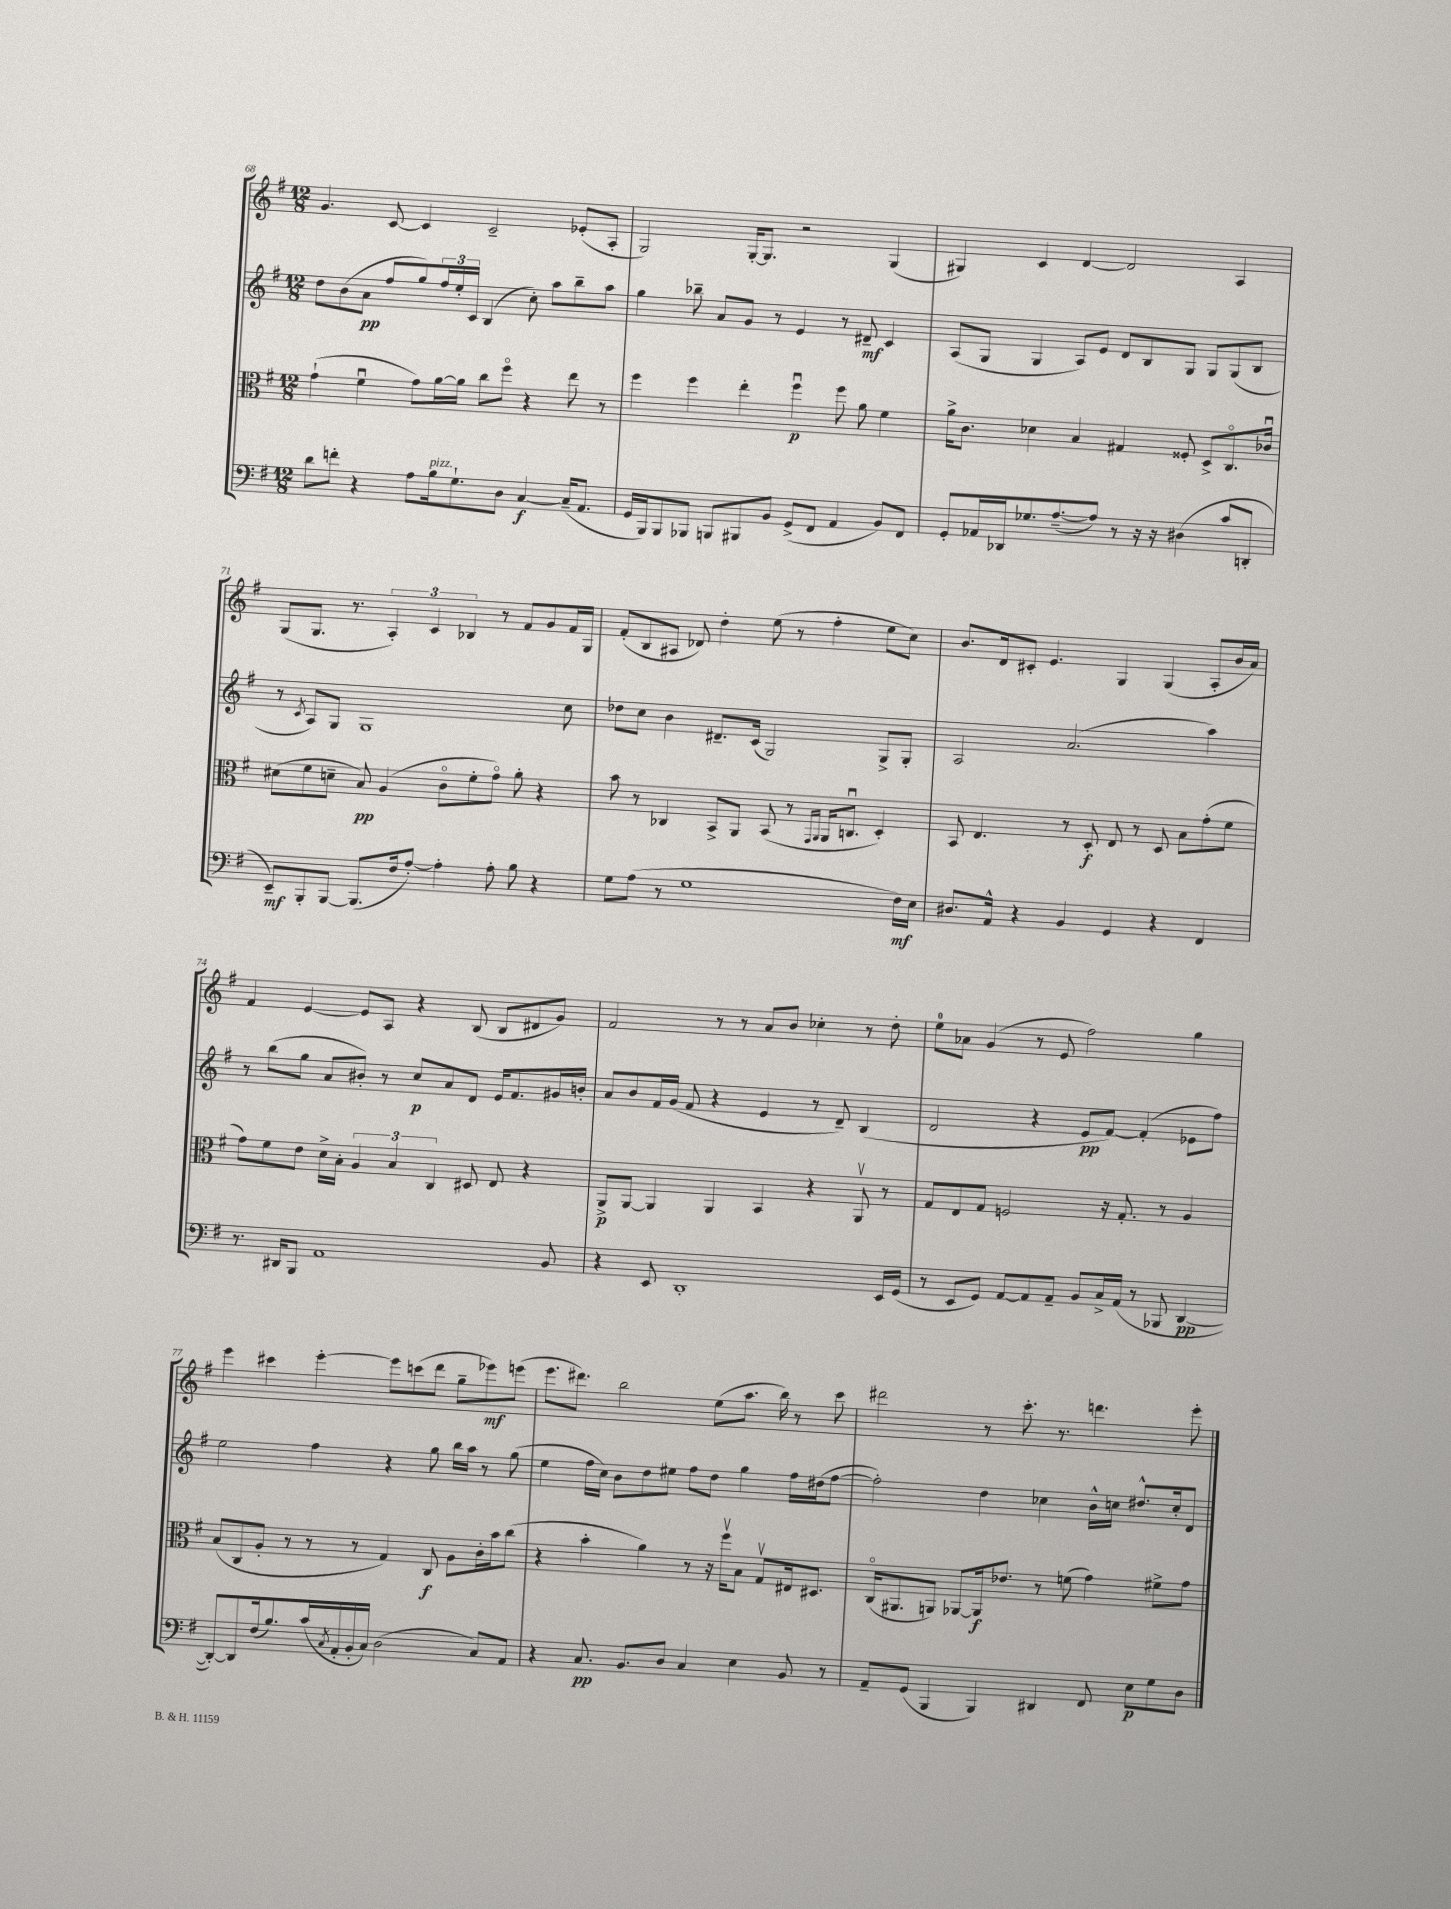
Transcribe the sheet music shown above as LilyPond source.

<<
\new StaffGroup <<
\new Staff = "s0" {
    \clef treble \key g \major \numericTimeSignature \time 12/8
    g'4. c'8~ c'4 c'2-- ees'8-.( a8-. |
    g2) g16~-. g8. r2 g4( |
    gis4) c'4 d'4~ d'2 a4 |
    g8( g8. r8. \tuplet 3/2 { a4-.) c'4 bes4 } r8 fis'8 g'8 fis'16 g16 |
    fis'8-.( b8 ais8 des'8) d''4-. e''8( r8 fis''4-. e''8 c''8) |
    b'8. d'16 cis'8-. e'4. g4 g4( a8-. b'16 a'16) |
    fis'4 e'4~ e'8 a8 r4 b8( b8 dis'8 g'8) |
    fis'2 r8 r8 a'8 b'8 ces''4-. r8 d''8-. |
    e''8-0 aes'8 g'4( r8 e'8 fis''2) g''4 |
    e'''4 cis'''4 e'''4~-. e'''8 c'''8( d'''8 g''8-- ees'''8\mf) e'''8( |
    e'''8. dis'''8.) b''2 e''8( a''8. b''16) r8 c'''8 |
    dis'''2 r8 c'''8.-. r8. d'''4. e'''8-. \bar "|." |
}
\new Staff = "s1" {
    \clef treble \key g \major \numericTimeSignature \time 12/8
    d''8 b'8( a'8\pp fis''8 g''8) \tuplet 3/2 { fis''16 e''16-. c'16 } b4( c''8-.) a''8 b''8-- a''8 |
    g''4 bes''8-- a'8 g'8 r8 e'4 r8 dis'8--\mf c'4 |
    a8( g8 g4 a8) e'8 d'8 b8 g8 g8 g8( b8 |
    r8 \acciaccatura { c'8 } a8) g8 g1 c''8 |
    des''8 c''8 b'4 dis'8.-- c'16( g2) g8-> g8-. |
    a2 a'2.( a''4) |
    r8 b''8( g''8 a'8 bis'8-.) r8 c''8\p a'8 d'8 e'16 fis'8. gis'16 b'16-. |
    a'8 b'8 fis'16 g'16( fis'8 r4 e'4 r8 d'8--) b4( |
    d'2 r4 e'8\pp fis'8~) fis'4-.( ees'8 fis''8) |
    e''2 fis''4 r4 g''8 b''16 a''16 r8 g''8( |
    e''4 fis''16 c''16) b'8 d''8 eis''8 fis''8 d''8 g''4 fis''16 dis''16( fis''8~ |
    fis''2-.) d''4 ces''4 b'16-^ c''16 dis''8.-^ c''16-. d'8 \bar "|." |
}
\new Staff = "s2" {
    \clef alto \key g \major \numericTimeSignature \time 12/8
    g'4-!( fis'4\downbow g'8) a'16~ a'16 c''8 fis''8\flageolet r4 e''8 r8 |
    fis''4 fis''4 e''4-. fis''4\downbow\p fis''8 a'8 fis'4 |
    a'16-> c'8. des'4 b4 gis4 fisis8-. d8-> c8.\flageolet ces'16\downbow |
    dis'8( fis'8 d'8-- b8\pp) a4( c'8\flageolet fis'8-. g'8\flageolet) a'8-. r4 |
    b'8 r8 ces4 b,8-> a,8 b,8( r8 \grace { g,16 a,16 } a,16 c8.\downbow d4-.) |
    b,8 e4. r8 d8-.\f e8 r8 d8 b8 g'8-.( fis'8 |
    g'8) fis'8 e'8 d'16-> b16-. \tuplet 3/2 { a4 b4 c4 } dis8 e8 r4 |
    a,8->\p a,8~ a,4 a,4 b,4 r4 a,8\upbow r8 |
    g8 e8 g8 f2 r16 g8.-. r8 a4 |
    b8( c8 a8-. r8 r8 r8 g4) c8\f a8 c'16-. b'16 c''8( |
    r4 b'4-. a'4) r8 r16 fis''16\upbow b8 g8\upbow eis16 dis8. |
    c16\flageolet( ais,8. a,8) aes,8~ aes,16\f ees'8. r8 f'8( g'4) fis'8-> g'8 \bar "|." |
}
\new Staff = "s3" {
    \clef bass \key g \major \numericTimeSignature \time 12/8
    d'8 f'8-. r4 a8 b16^\markup { \italic "pizz." } g8.-! d8 c4~\f c16--( a,8. |
    g,16 b,,16) b,,8 bes,,8 b,,8 bis,,8 b,8 g,8->( fis,8 a,4 b,8) fis,8 |
    g,8-. aes,16 des,16 ges8. a8.~--( a8) r8 r16 r16 dis4( c'8 d,8-. |
    e,8--\mf) b,,8-. b,,8~ b,,8.( fis16 a8~-.) a4-. a8-. b8 r4 |
    g8 a8( r8 g1 fis16\mf) e16 |
    dis8. a,16-^ r4 b,4 g,4 r4 fis,4 |
    r8. dis,16 b,,8 a,1 b,8 |
    r4 e,8 d,1-. e,16 g,16( |
    r8 e,8 g,8) a,8~ a,8 a,8-- b,8 c16-> a,16( r8 bes,,8 d,4~\pp |
    d,8~-.) d,8 fis16( b8.) c'16( \acciaccatura { c8 } a,16-. b,16-. c16) d2( c8) a,8 |
    r4 c8.\pp b,8. d8 c4 e4 b,8 r8 |
    a,8-- g,8( b,,4 b,,4) dis,4 fis,8 e8\p g8 d8 \bar "|." |
}
>>
>>
\layout { \context { \Score currentBarNumber = #68 } }
